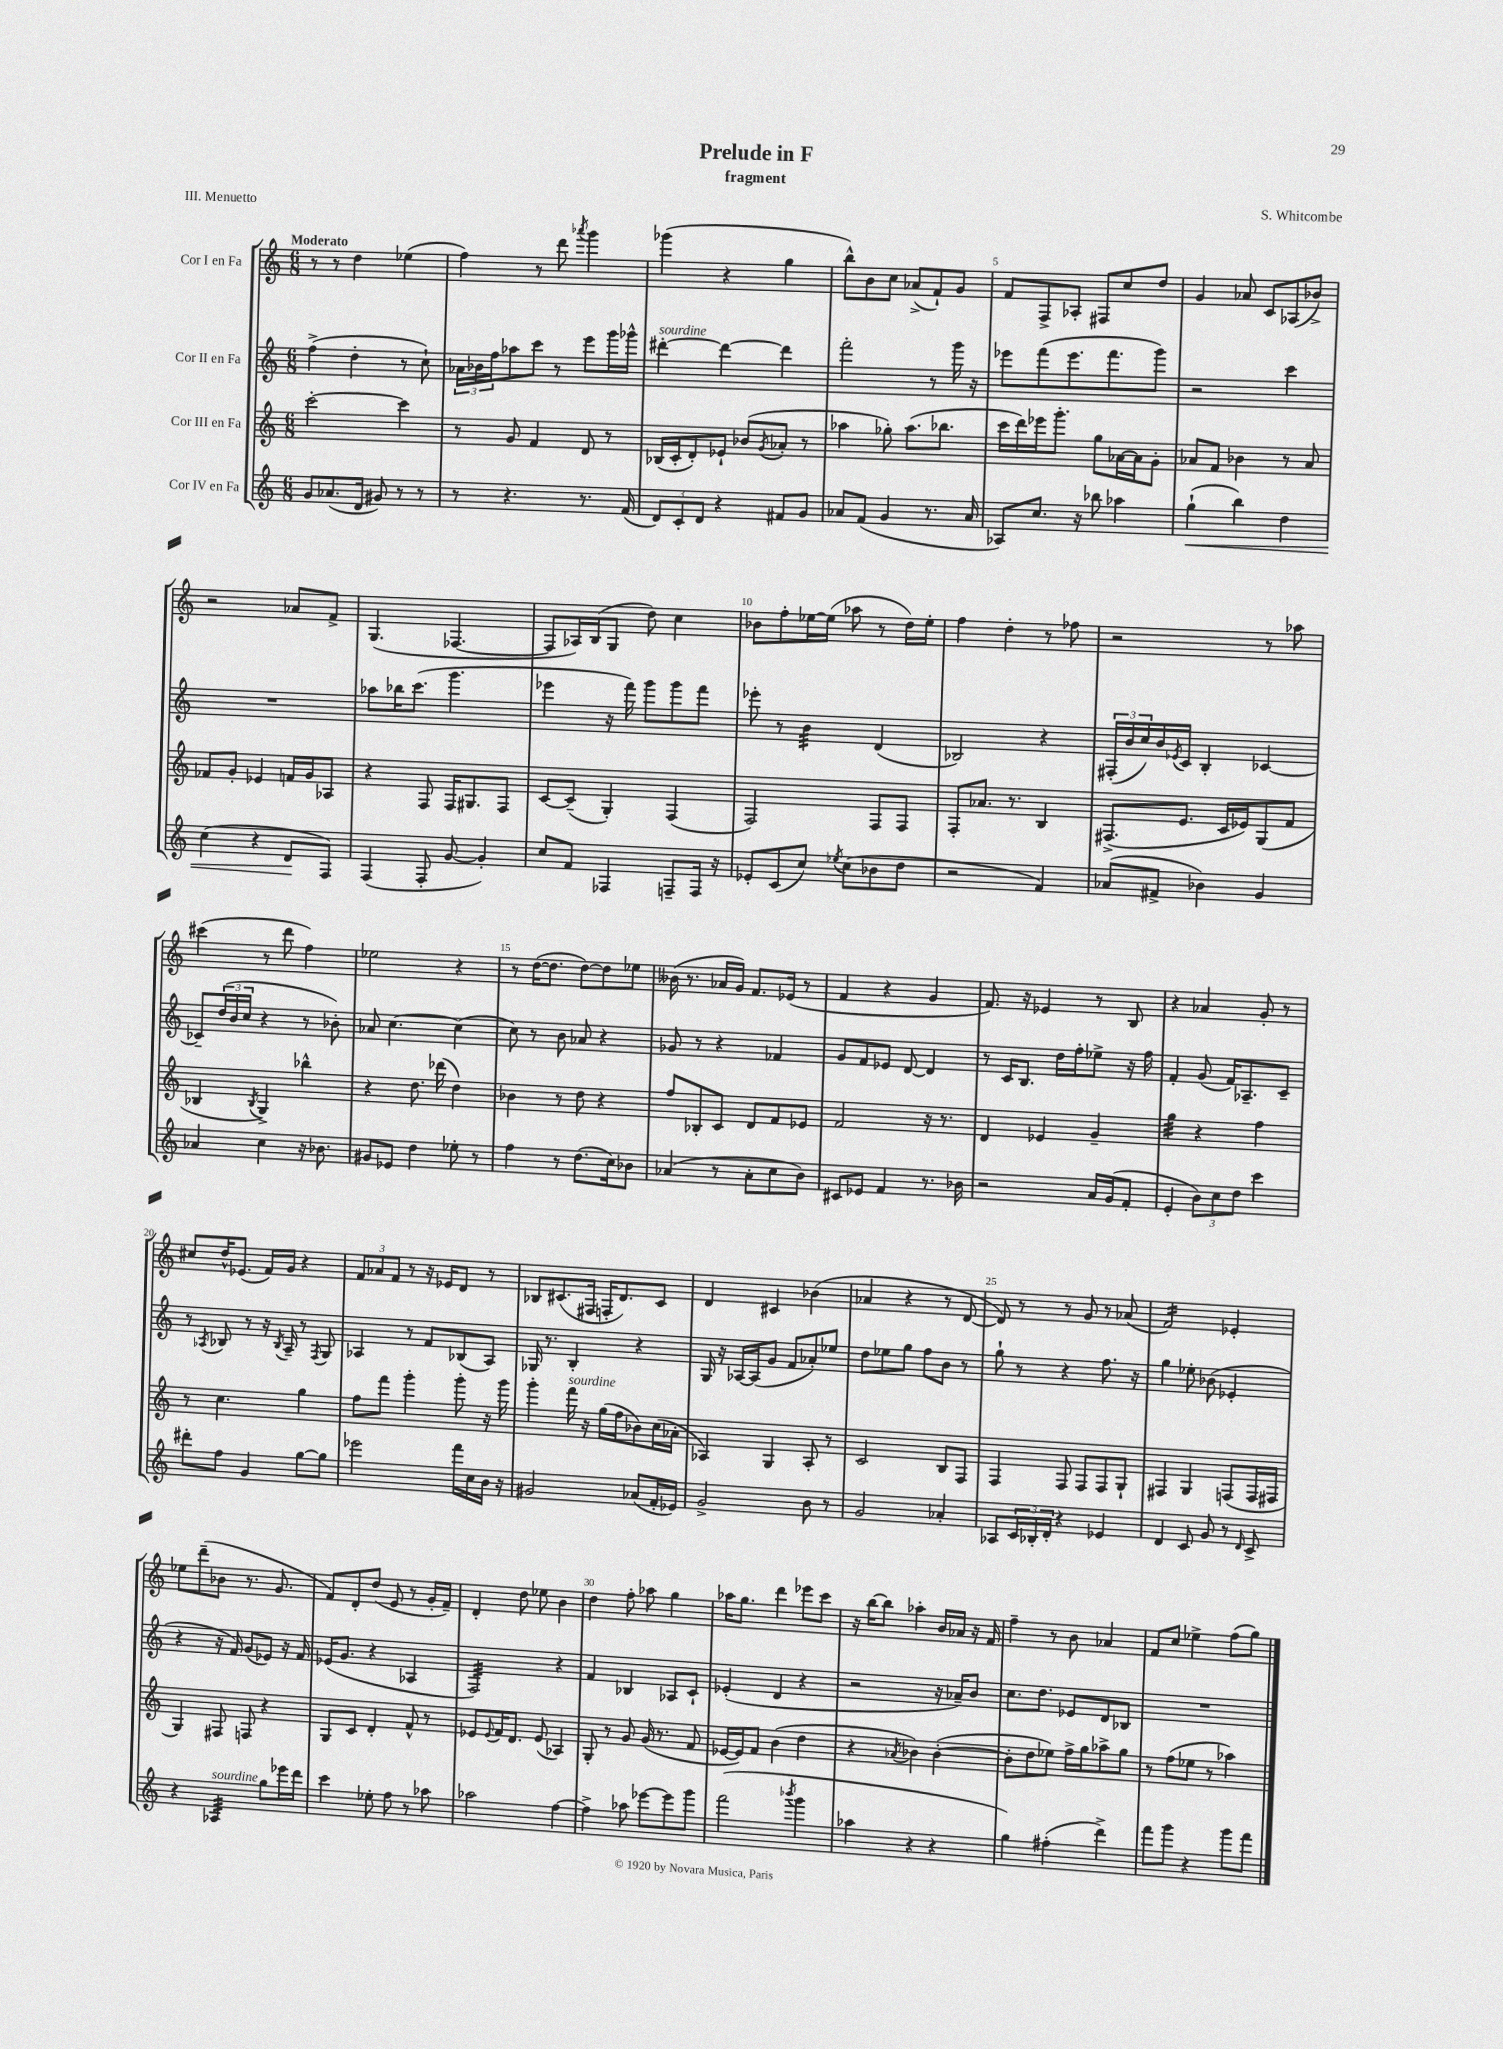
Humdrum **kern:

**kern	**kern	**kern	**kern
*staff4	*staff3	*staff2	*staff1
*clefG2	*clefG2	*clefG2	*clefG2
*k[]	*k[]	*k[]	*k[]
*M6/8	*M6/8	*M6/8	*M6/8
8g	[2ccc'	(4ff^	8r
(8.a-	.	.	8r
.	.	4dd'	4dd
16d	.	.	.
8g#)	.	.	.
8r	4ccc]	8r	(4ee-
8r	.	8cc`)	.
=	=	=	=
8r	8r	24a-	4ff)
.	.	24b-	.
.	.	24ff	.
4.r	8g	8aa-	.
.	4f	8ccc	8r
.	.	8r	8ddd
.	.	.	8qaaa-
8.r	8d	8eee	4ggg
.	8r	16ggg	.
(16f	.	16ggg-^^	.
=	=	=	=
12d)	(16B-	[4ddd#'	(4ggg-
.	16c'	.	.
12c'	.	.	.
.	8d')	.	.
12d	.	.	.
4r	8e-`	4ddd#_	4r
.	(8b-	.	.
.	8qg	.	.
8f#	8a-'	4ddd#]	4gg
8g	8r	.	.
=	=	=	=
8a-	4aa-	2fff'	8bb^^)
(8f	.	.	8b
4g	8gg-')	.	8cc
.	(8.aa-	.	(8a-^
8.r	.	8r	8f`)
.	8.bb-	.	.
.	.	16ggg	8g
16a-	.	16r	.
=	=	=	=
8A-)	16ccc	8eee-	8f
.	16ddd)	.	.
8.cc	16eee-	(8fff	8F^
.	8.ggg'	.	.
.	.	8.eee-	8A-'
16r	.	.	.
8bb-	8gg	.	8F#
.	.	8.fff	.
4aa-	[16a-	.	8cc
.	16a-]	.	.
.	8g'	8ggg)	8dd
=	=	=	=
(4gg`	8a-	2r	4g
.	8f	.	.
4bb)	4b-	.	8a-
.	.	.	8c
4dd	8r	4ccc	(8A-
.	8a-	.	8b-^)
=	=	=	=
(4cc	8f-	2.r	2r
.	8g'	.	.
4r	4e-	.	.
8d	16f	.	8a-
.	16g	.	.
8F)	8A-	.	8f^
=	=	=	=
(4F	4r	8aa-	(4.G
.	.	16bb-	.
.	.	(8.ccc	.
8F'	8F	.	.
[8g	16F	4.ggg	[4.F-
.	8.G#	.	.
4g'])	.	.	.
.	8F	.	.
=	=	=	=
8cc	[8c	4eee-	8F-]
8f	(8c~]	.	16A-)
.	.	.	(16B
4F-	4G')	16r	8G
.	.	16fff)	.
.	.	8ggg	8dd)
8F~	(4F	8ggg	4cc
16F	.	8fff	.
16r	.	.	.
=	=	=	=
8e-'	2F)	8eee-'	8b-
(8c	.	8r	8ff'
8cc)	.	4b	[16ee-
.	.	.	(16ee-]
8qee-	.	.	.
(8cc	.	.	8aa-
8b-	8F	(4d	8r
8dd	8F	.	16dd)
.	.	.	16ee-'
=	=	=	=
2r	8F'	2B-)	4ff
.	8.a-	.	.
.	.	.	4dd'
.	8.r	.	.
4f)	4B	4r	8r
.	.	.	8ff-
=	=	=	=
(8a-	(8.F#^	(24F#'	2r
.	.	24b	.
.	.	24cc)	.
8f#^	.	16b	.
.	.	8qe-	.
.	8.e	16c	.
4b-)	.	4B'	.
.	16c	.	.
.	16e-)	.	.
4g	(8G	[4c-	8r
.	8f	.	8aa-
=	=	=	=
4a-	4B-	8c-~]	(4ccc#
.	.	(24dd	.
.	.	24b	.
.	.	24cc	.
.	8qB-	.	.
4cc	4G^)	4r	8r
.	.	.	8ddd
16r	4bb-^^	8r	4ff)
8.b-	.	.	.
.	.	8b-')	.
=	=	=	=
8g#	4r	8a-	2ee-
8e-	.	[4.cc	.
4dd	8.dd	.	.
.	(16ddd-	.	.
8ee-'	4dd)	(4cc]	4r
8r	.	.	.
=	=	=	=
4ff	4b-	8cc)	8r
.	.	8r	([16dd
.	.	.	8.dd]
8r	8r	8b	.
(8.dd	8dd	8a-	[8dd)
.	4r	4r	8dd]
16cc)	.	.	.
8b-	.	.	8ee-
=	=	=	=
(4a-	8ff	8g-	(16b--
.	.	.	8.r
.	8B-'	8r	.
8r	8c	4r	16a-
.	.	.	16g)
8a-'	8d	.	8.f
8cc	8f	4f-	.
.	.	.	(16e-
8b)	8e-	.	8r
=	=	=	=
8c#	2f	8g	4f
8e-	.	8f	.
4f	.	8e-	4r
.	.	[8d	.
8.r	16r	4d]	4g
.	8.r	.	.
16b-	.	.	.
=	=	=	=
2r	4d	8r	8.f)
.	.	16c	.
.	.	8.B	16r
.	4e-	.	4e-
.	.	16dd	.
.	.	16ff'	.
16a	4g~	8ee-^	8r
(16g	.	.	.
8f'	.	16r	8B
.	.	16ff	.
=	=	=	=
4e'	4gg	4f'	4r
12b)	4r	(8g	4a-
12cc	.	.	.
.	.	16f)	.
12dd	.	.	.
.	.	8.A-~	.
4ccc	4ff	.	8g'
.	.	8c~	8r
=	=	=	=
8ddd#'	8r	8r	8cc#
.	.	8qA-	.
8ff	4.cc	8B-	16dd^^
.	.	.	(8.e-
4g	.	8r	.
.	.	16r	16f)
.	.	8qB-	.
.	.	16A-~	16g
[8gg	4gg	8r	4r
.	.	8qF	.
8gg]	.	8G	.
=	=	=	=
2eee-	8ff	4A-	12f
.	.	.	12a-
.	8fff	.	.
.	.	.	12f
.	4ggg'	8r	8r
.	.	8f	16r
.	.	.	16e-
16fff	8ggg'	(8B-	8d
16cc	.	.	.
16b	16r	8A-)	8r
16r	16ggg	.	.
=	=	=	=
2g#	4ggg'	16G-	8B-
.	.	8.r	.
.	.	.	(8.c#
.	16fff	4B'	.
.	16r	.	16F#
.	(16gg	.	16F'
.	16ff	.	8.d)
(8a-	8b-)	4r	.
16f'	(16cc	.	8c#
16e-)	16a-'	.	.
=	=	=	=
2g^	4A-)	16G	4d
.	.	16r	.
.	.	[16A-	.
.	.	(16A-]	.
.	4G	8g	4c#
.	.	8f	.
8b	8A-'	8a-')	(4b-
8r	8r	8ee-	.
=	=	=	=
2g	2c	8dd	4a-
.	.	8ee-	.
.	.	8gg	4r
.	.	8ff	.
4a-'	8B	8b	8r
.	8F	8r	[8d
=	=	=	=
8A-	4F	8gg`	8d])
24c	.	8r	8r
24B-'	.	.	.
24d'	.	.	.
4r	8F	4r	8r
.	8F	.	8g
4e-	8F	8.ff	8r
.	8G`	.	(8a-
.	.	16r	.
=	=	=	=
4d	4F#	4gg	2f)
8c	4G	8ee-'	.
8g	.	(8b-	.
8r	(8F	4e-'	4e-'
16qqd	.	.	.
8c^	16F	.	.
.	16F#	.	.
=	=	=	=
4r	4G)	4r	8ee-
.	.	.	(8ddd~
4A-	8F#	16r	8b-
.	.	16f)	.
.	8F	(8g	8.r
8gg	4r	8e-)	.
.	.	.	8.g
16eee-	.	16r	.
16ddd	.	16f	.
=	=	=	=
4ccc	8G	(16e-	8f)
.	.	8.g	.
.	8c	.	8d'
8ee-'	4d'	4r	(8dd
8ff	.	.	8e
8r	8f^^	4A-	8r
8aa-	8r	.	16g'
.	.	.	16f~)
=	=	=	=
2aa-	8e-	2F)	4d'
.	8qqe-	.	.
.	16f	.	.
.	8.d	.	.
.	.	.	8dd
.	(8e-	.	8ee-
[4ff	4A-)	4r	4b
=	=	=	=
4ff^]	8G'	4f	4dd
.	8r	.	.
8aa-	8g	4B-	8ff'
[8eee-	(16g	.	8aa-
.	8.r	.	.
8eee-]	.	8A-	4gg
8ggg	8f	8c`	.
=	=	=	=
(2fff	[16e-	(4e-'	16aa-
.	16e-])	.	8.gg
.	8f	.	.
.	(4b	4d	4ddd
8qbbb-	.	.	.
4ggg	4dd	4r	8eee-
.	.	.	8ccc
=	=	=	=
4aa-	4r	2r	16r
.	.	.	[16bb
.	.	.	8bb]
.	8qa-	.	.
4r	4b-)	.	4aa-'
4r	([4b-'	16r	16b
.	.	16a-~)	16a-
.	.	8b	16r
.	.	.	16f
=	=	=	=
4gg)	8b-']	8.cc	4ff~
.	8dd	.	.
.	.	8.dd	.
(4ff#'	8ee-)	.	8r
.	16ff^	8e-	8b
.	16gg	.	.
4ddd^)	8aa-^	8d	4a-
.	8gg	8B-	.
=	=	=	=
8fff	8r	2.r	8f
8ggg	(8ff	.	8cc
4r	8ee-	.	4ee-^
.	8r	.	.
8ggg	4aa-)	.	(8ff
8fff	.	.	8gg)
==	==	==	==
*-	*-	*-	*-
